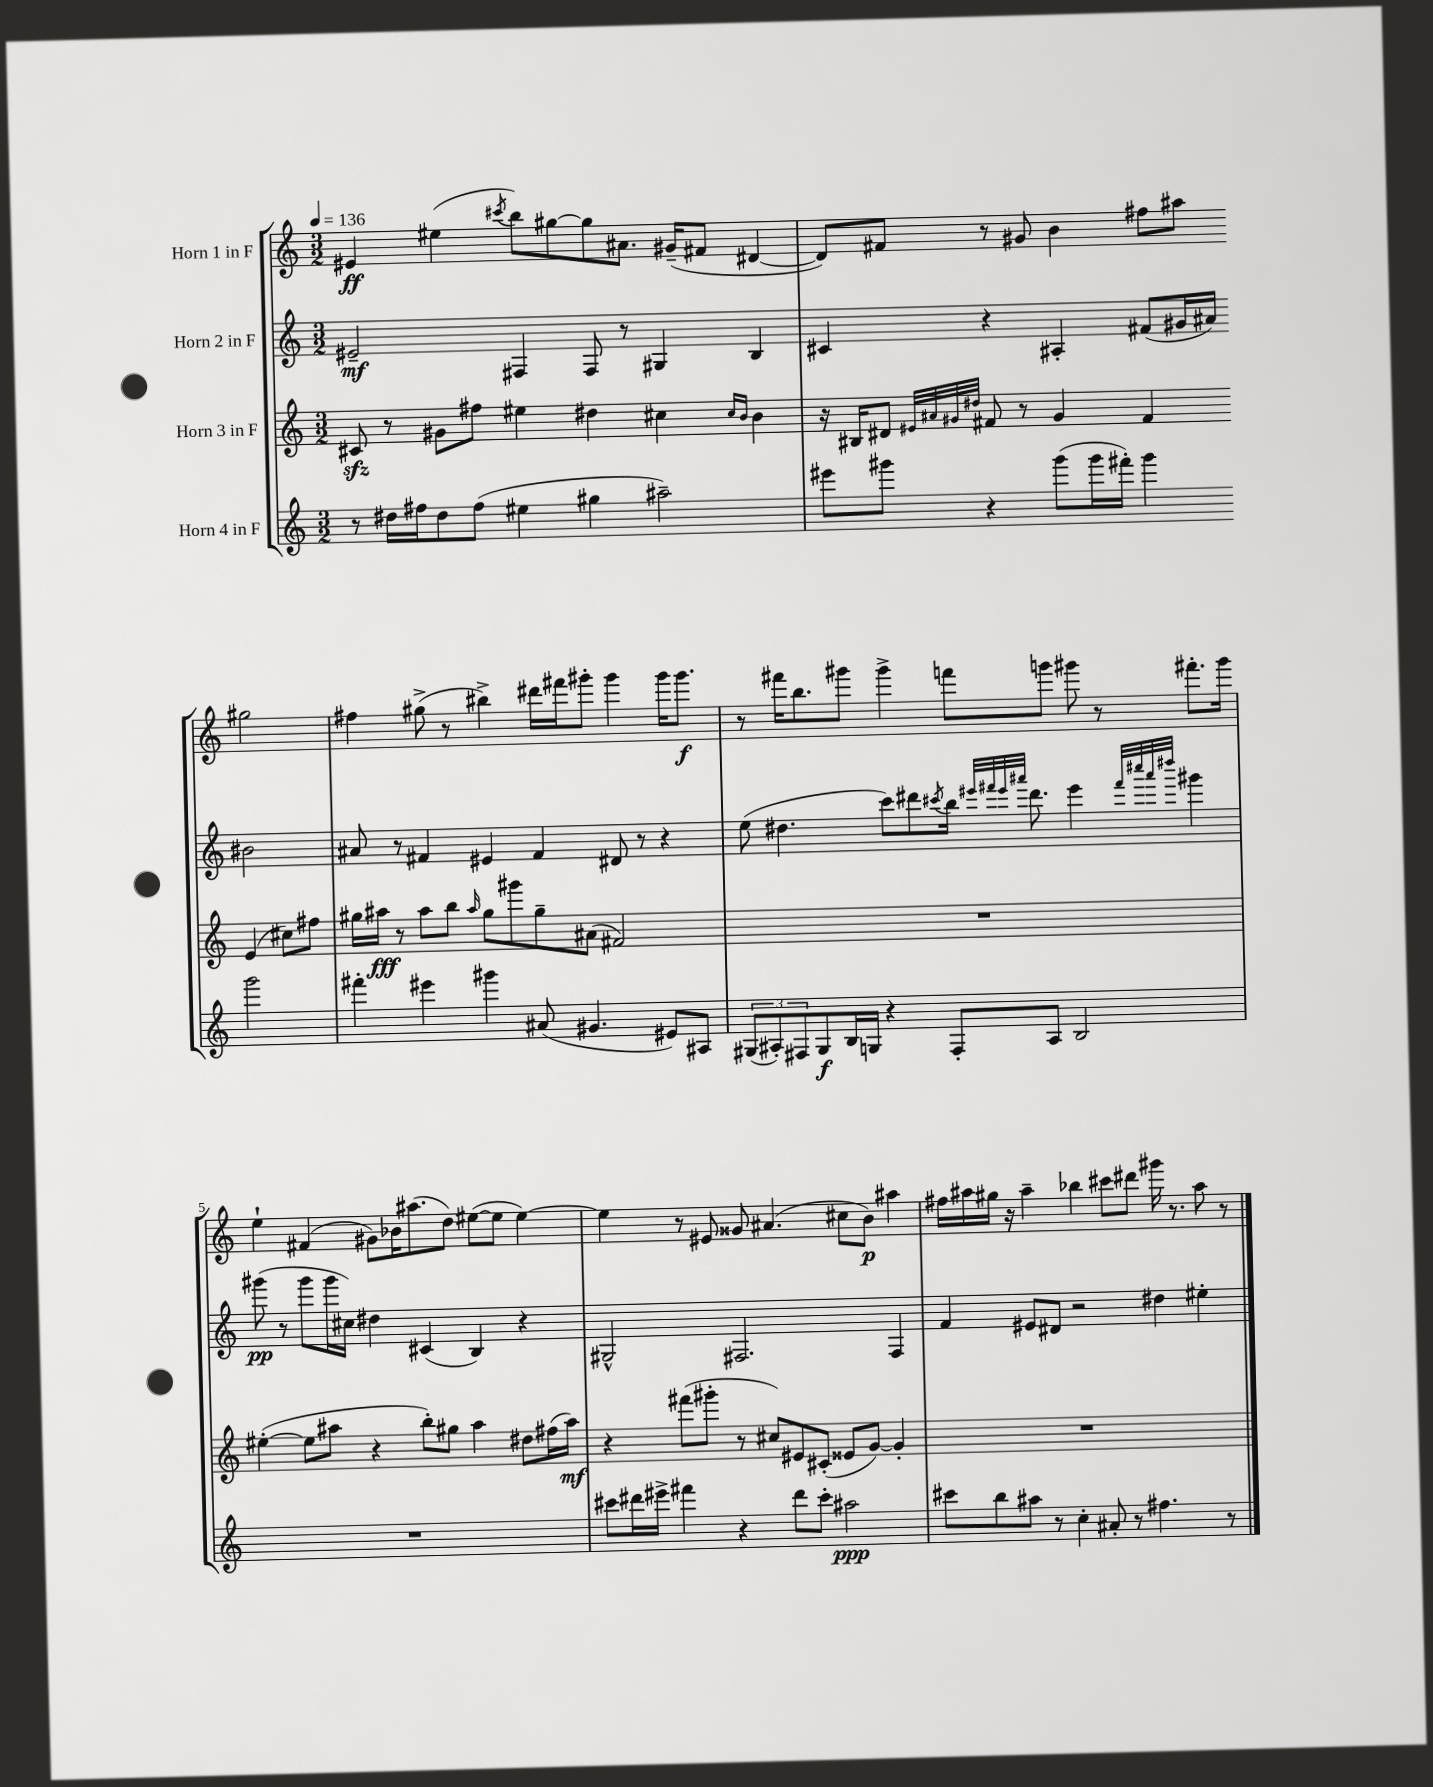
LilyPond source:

<<
\new StaffGroup <<
\new Staff = "s0" \with { instrumentName = "Horn 1 in F" } {
    \clef treble \key c \major \numericTimeSignature \time 3/2 \tempo 4 = 136
    eis'4\ff eis''4( \acciaccatura { cis'''8 } b''8) gis''8~ gis''8 ais'8. gis'16--( fis'8 dis'4~ |
    dis'8) fis'8 r8 gis'8 b'4 fis''8 ais''8 gis''2 |
    fis''4 gis''8->( r8 bis''4->) dis'''16 fis'''16 gis'''8-. gis'''4 gis'''16 gis'''8.\f |
    r8 fis'''16 b''8. gis'''8 gis'''4-> f'''8 g'''8 gis'''8 r8 fis'''8.-. gis'''16 |
    e''4-! fis'4( gis'8) bes'16 ais''8.( d''8) eis''8~( eis''8 eis''4~) |
    eis''4 r8 eis'8 gisis'8 ais'4.( cis''8 b'8\p) ais''4 |
    fis''16 ais''16 gis''16 r16 ais''4-- bes''4 cis'''8 dis'''8 gis'''16 r8. ais''8 r8 \bar "|." |
}
\new Staff = "s1" \with { instrumentName = "Horn 2 in F" } {
    \clef treble \key c \major \numericTimeSignature \time 3/2
    eis'2--\mf fis4 fis8 r8 gis4 b4 |
    cis'4 r4 ais4-. fis'8( gis'16 ais'16) bis'2 |
    ais'8 r8 fis'4 eis'4 fis'4 dis'8 r8 r4 |
    e''8( dis''4. c'''8) dis'''8 \acciaccatura { cis'''8 } b''16 \grace { eis'''32 fis'''32 eis'''32 ais'''32 } dis'''8. eis'''4 \grace { fis'''32 cis''''32 ais'''32 dis''''32 } gis'''4 |
    gis'''8\pp( r8 gis'''8 gis'''16 cis''16) dis''4 cis'4( b4) r4 |
    gis2-^ fis2. fis4 |
    f'4 eis'8 dis'8 r2 dis''4 eis''4-. \bar "|." |
}
\new Staff = "s2" \with { instrumentName = "Horn 3 in F" } {
    \clef treble \key c \major \numericTimeSignature \time 3/2
    cis'8\sfz r8 gis'8 fis''8 eis''4 dis''4 cis''4 \grace { cis''16 b'16 } b'4 |
    r16 bis16 dis'8 \grace { eis'32 ais'32 gis'32 dis''32 } fis'8 r8 gis'4 fis'4 eis'4( cis''8) fis''8 |
    gis''16 ais''16\fff r8 ais''8 b''8 \grace { ais''16 } gis''8 gis'''8 gis''8-- ais'8( fis'2) |
    R1. |
    eis''4~-.( eis''8 ais''8 r4 b''8-.) gis''8 ais''4 dis''8 fis''16( ais''16\mf) |
    r4 fis'''8( gis'''8-. r8 cis''8) eis'8 cis'8-.( eisis'8 g'8~) g'4-. |
    R1. \bar "|." |
}
\new Staff = "s3" \with { instrumentName = "Horn 4 in F" } {
    \clef treble \key c \major \numericTimeSignature \time 3/2
    r8 dis''16 fis''16 dis''8 fis''8( eis''4 gis''4 ais''2--) |
    eis'''8 gis'''8 r4 gis'''8( gis'''16 fis'''16-.) gis'''4 gis'''2 |
    fis'''4-. eis'''4 gis'''4 ais'8( gis'4. eis'8) ais8 |
    \tuplet 3/2 { gis8( ais8-.) fis8 } gis8\f b16 g16 r4 fis8-. ais8 b2 |
    R1. |
    cis'''8 dis'''16 eis'''16-> fis'''4 r4 dis'''8 cis'''8-. ais''2\ppp |
    cis'''8 b''8 ais''8 r8 c''4-. ais'8-. r8 fis''4. r8 \bar "|." |
}
>>
>>
